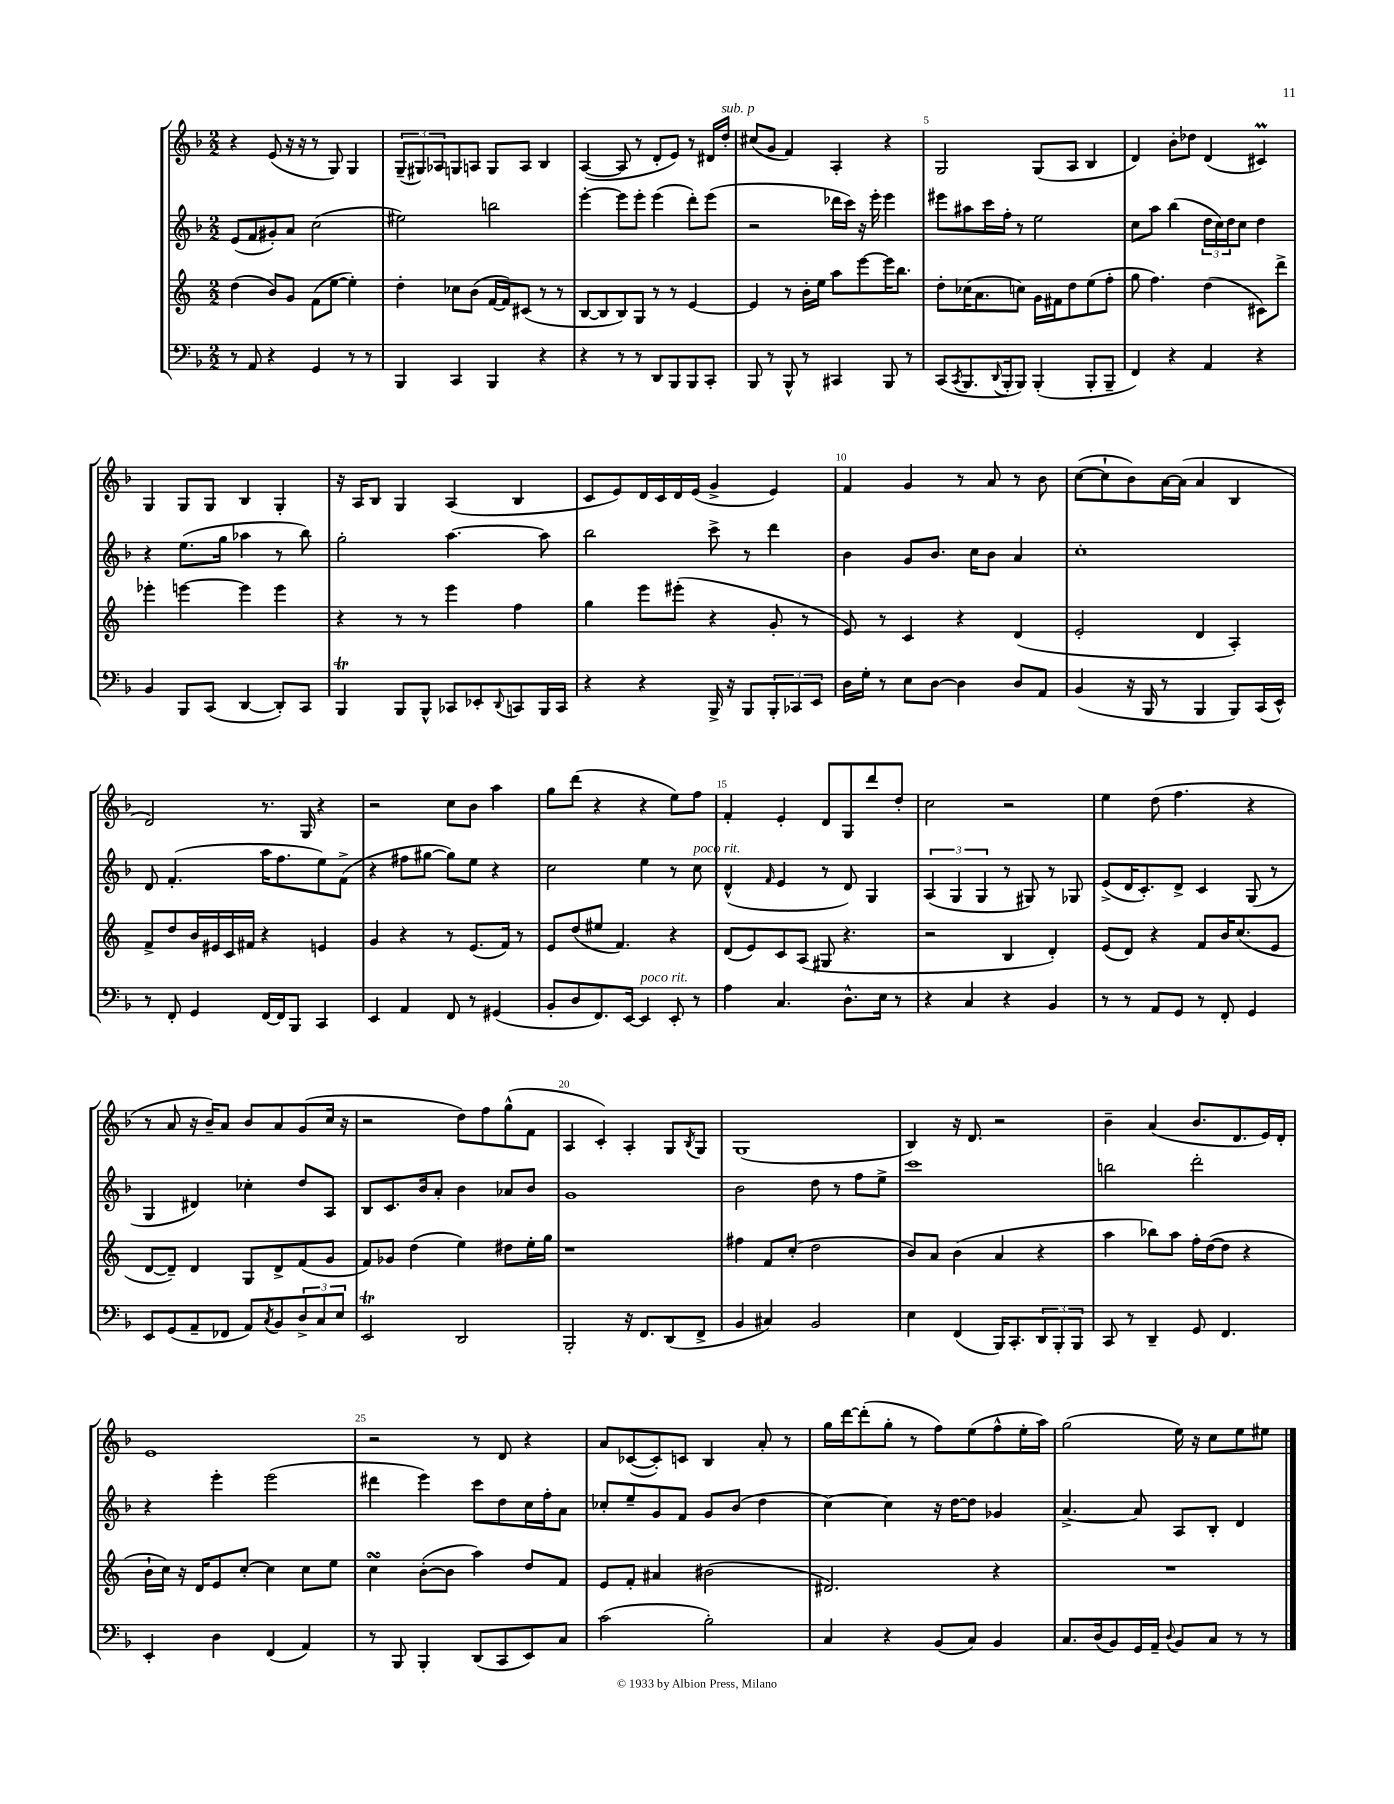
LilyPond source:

<<
\new StaffGroup <<
\new Staff = "s0" {
    \clef treble \key f \major \numericTimeSignature \time 2/2
    r4 e'8( r16 r16 r8 g8) g4 |
    \tuplet 3/2 { g8--( gis8) aes8 } g8 a8 g8 a8 bes4 |
    a4~( a8 r8 d'8-. e'8) r8 dis'16 d''16-.^\markup { \italic "sub. p" } |
    cis''8( g'8 f'4) a4-. r4 |
    g2 g8( a8 bes4 |
    d'4) bes'8-. des''8 d'4( cis'4\prall) |
    g4 g8 g8 bes4 g4-. |
    r16 a16 bes8 g4 a4( bes4 |
    c'8 e'8) d'16 c'16 d'16 e'16( g'4-> e'4) |
    f'4 g'4 r8 a'8 r8 bes'8 |
    c''8~( c''8-! bes'8) a'16~ a'16( a'4 bes4 |
    d'2) r8. g16 r4 |
    r2 c''8 bes'8 a''4 |
    g''8 d'''8( r4 r4 e''8) f''8 |
    f'4-. e'4-. d'8 g8 d'''8 d''8-. |
    c''2 r2 |
    e''4 d''8( f''4. r4 |
    r8 a'8 r16 bes'16--) a'8 bes'8 a'8 g'8( c''16 r16 |
    r2 d''8) f''8 g''8-^( f'8 |
    a4 c'4-.) a4-. g8 \acciaccatura { bes8 } g8 |
    g1( |
    bes4) r16 d'8. r2 |
    bes'4-- a'4( bes'8. d'8. e'16) d'16-. |
    e'1 |
    r2 r8 d'8 r4 |
    a'8 ces'8~( ces'8-.) c'8 bes4 a'8-. r8 |
    g''16 d'''16~ d'''8-.( g''8-. r8 f''8) e''8( f''8-^ e''16-. a''16) |
    g''2( e''16) r16 c''8 e''8 eis''8 \bar "|." |
}
\new Staff = "s1" {
    \clef treble \key f \major \numericTimeSignature \time 2/2
    e'8( f'8 gis'8-.) a'8 c''2( |
    eis''2) b''2 |
    e'''4~-. e'''8 e'''8-. e'''4( d'''8-.) e'''8( |
    r2 des'''16 c'''16) r16 e'''16-. e'''4 |
    eis'''8 ais''8 c'''16 f''16-. r8 e''2 |
    c''8 a''8 bes''4( \tuplet 3/2 { d''16 c''16) d''16 } c''8 d''4 |
    r4 e''8.( g''16 aes''4 r8 bes''8) |
    g''2-. a''4.~ a''8 |
    bes''2 c'''8-> r8 d'''4 |
    bes'4 g'8 bes'8. c''16 bes'8 a'4 |
    c''1-. |
    d'8 f'4.-.( a''16 f''8. e''8) f'8->( |
    r4 fis''8 gis''8~ gis''8) e''8 r4 |
    c''2 e''4 r8 c''8^\markup { \italic "poco rit." } |
    d'4-^( \grace { f'16 } e'4 r8 d'8) g4 |
    \tuplet 3/2 { a4( g4 g4 } r8 gis8) r8 ges8 |
    e'8->( d'16 c'8.-.) d'8-> c'4 g8( r8 |
    g4 dis'4) ces''4-. d''8 a8 |
    bes8 c'8. bes'16 a'8-. bes'4 aes'8 bes'8 |
    g'1 |
    bes'2 d''8 r8 f''8 e''8-> |
    c'''1 |
    b''2 d'''2-. |
    r4 e'''4-. e'''2( |
    dis'''4 e'''4) c'''8 d''8 c''16 f''16-. a'8 |
    ces''8-. e''8-- g'8 f'8 g'8 bes'8( d''4 |
    c''4~) c''4 r16 d''16~ d''8 ges'4 |
    a'4.~-> a'8 a8 bes8-. d'4 \bar "|." |
}
\new Staff = "s2" {
    \clef treble \key c \major \numericTimeSignature \time 2/2
    d''4( b'8) g'8 f'8( e''8~ e''4-.) |
    d''4-. ces''8 b'8( f'16~ f'16) cis'8( r8 r8 |
    b8~ b8 b8) g8 r8 r8 e'4~ |
    e'4 r8 b'16-. e''16 a''8 e'''8~ e'''16 b''8. |
    d''8-. ces''16( a'8. c''8) g'16 fis'16 d''8 e''8( f''8-. |
    g''8 f''4.) d''4( cis'8) d'''8-> |
    ees'''4-. e'''4~ e'''4 e'''4 |
    r4 r8 r8 e'''4 f''4 |
    g''4 e'''8 eis'''8-.( r4 g'8-. r8 |
    e'8) r8 c'4 r4 d'4( |
    e'2-. d'4 a4-.) |
    f'8-> d''8 b'16 eis'16 c'16 fis'16 r4 e'4 |
    g'4 r4 r8 e'8.( f'16) r8 |
    e'8 d''8( eis''8 f'4.) r4 |
    d'8( e'8) c'8 a8( gis8 r4. |
    r2 b4 d'4-.) |
    e'8( d'8) r4 f'8 b'16 c''8.( e'8 |
    d'8~ d'8--) d'4 g8 d'8-> f'8( g'8 |
    f'8) ges'8 d''4( e''4) dis''8 e''16-. g''16 |
    r1 |
    fis''4 f'8 c''8-.( d''2 |
    b'8) a'8 b'4( a'4 r4 |
    a''4 bes''8) a''8 f''16-. d''16~( d''8 r4 |
    b'16-! c''16) r16 d'16 e'8 c''8~-. c''4 c''8 e''8 |
    c''4\turn b'8~-.( b'8 a''4) d''8 f'8 |
    e'8 f'8-. ais'4 bis'2( |
    dis'2.) r4 |
    R1 \bar "|." |
}
\new Staff = "s3" {
    \clef bass \key f \major \numericTimeSignature \time 2/2
    r8 a,8 r4 g,4 r8 r8 |
    bes,,4 c,4 bes,,4 r4 |
    r4 r8 r8 d,8 bes,,8 bes,,8 c,8-. |
    bes,,8 r8 bes,,8-^ r8 cis,4 bes,,8 r8 |
    c,8( \acciaccatura { c,8 } bes,,8. \appoggiatura { d,8 } bes,,16-. bes,,8) bes,,4-.( bes,,8-. bes,,8-- |
    f,4) r4 a,4 r4 |
    bes,4 bes,,8 c,8( d,4~ d,8-.) c,8 |
    bes,,4\trill bes,,8 bes,,8-^ ces,8 ees,8-. \appoggiatura { d,8 } c,8 bes,,16 c,16 |
    r4 r4 bes,,16-> r16 bes,,8 \tuplet 3/2 { bes,,8-. ces,8 e,8 } |
    d16 g16-. r8 e8 d8~ d4 d8 a,8 |
    bes,4( r16 bes,,16 r8 bes,,4 bes,,8) c,16( e,16-^) |
    r8 f,8-. g,4 f,16~ f,16 bes,,8 c,4 |
    e,4 a,4 f,8 r8 gis,4( |
    bes,8-. d8 f,8.) e,16~ e,4^\markup { \italic "poco rit." } e,8-. r8 |
    a4 c4. d8.-^ e16 r8 |
    r4 c4 r4 bes,4 |
    r8 r8 a,8 g,8 r8 f,8-. g,4 |
    e,8 g,8( a,8-- fes,8 a,8) \acciaccatura { c8 } bes,8 \tuplet 3/2 { d8-> c8 e8 } |
    e,2\trill d,2 |
    bes,,2-. r16 f,8. d,8( f,8-> |
    bes,4 cis4) bes,2 |
    e4 f,4( bes,,16) c,8.-. \tuplet 3/2 { d,8 bes,,8-. bes,,8 } |
    c,8 r8 d,4-- g,8 f,4. |
    e,4-. d4 f,4( a,4) |
    r8 bes,,8 bes,,4-. d,8( c,8 e,8) c8 |
    c'2( bes2-.) |
    c4 r4 bes,8( c8) bes,4 |
    c8. d16( bes,8) g,16 a,16-- \appoggiatura { d8 } bes,8 c8 r8 r8 \bar "|." |
}
>>
>>
\layout { \context { \Score \override BarNumber.break-visibility = ##(#f #t #t) barNumberVisibility = #(every-nth-bar-number-visible 5) } }
